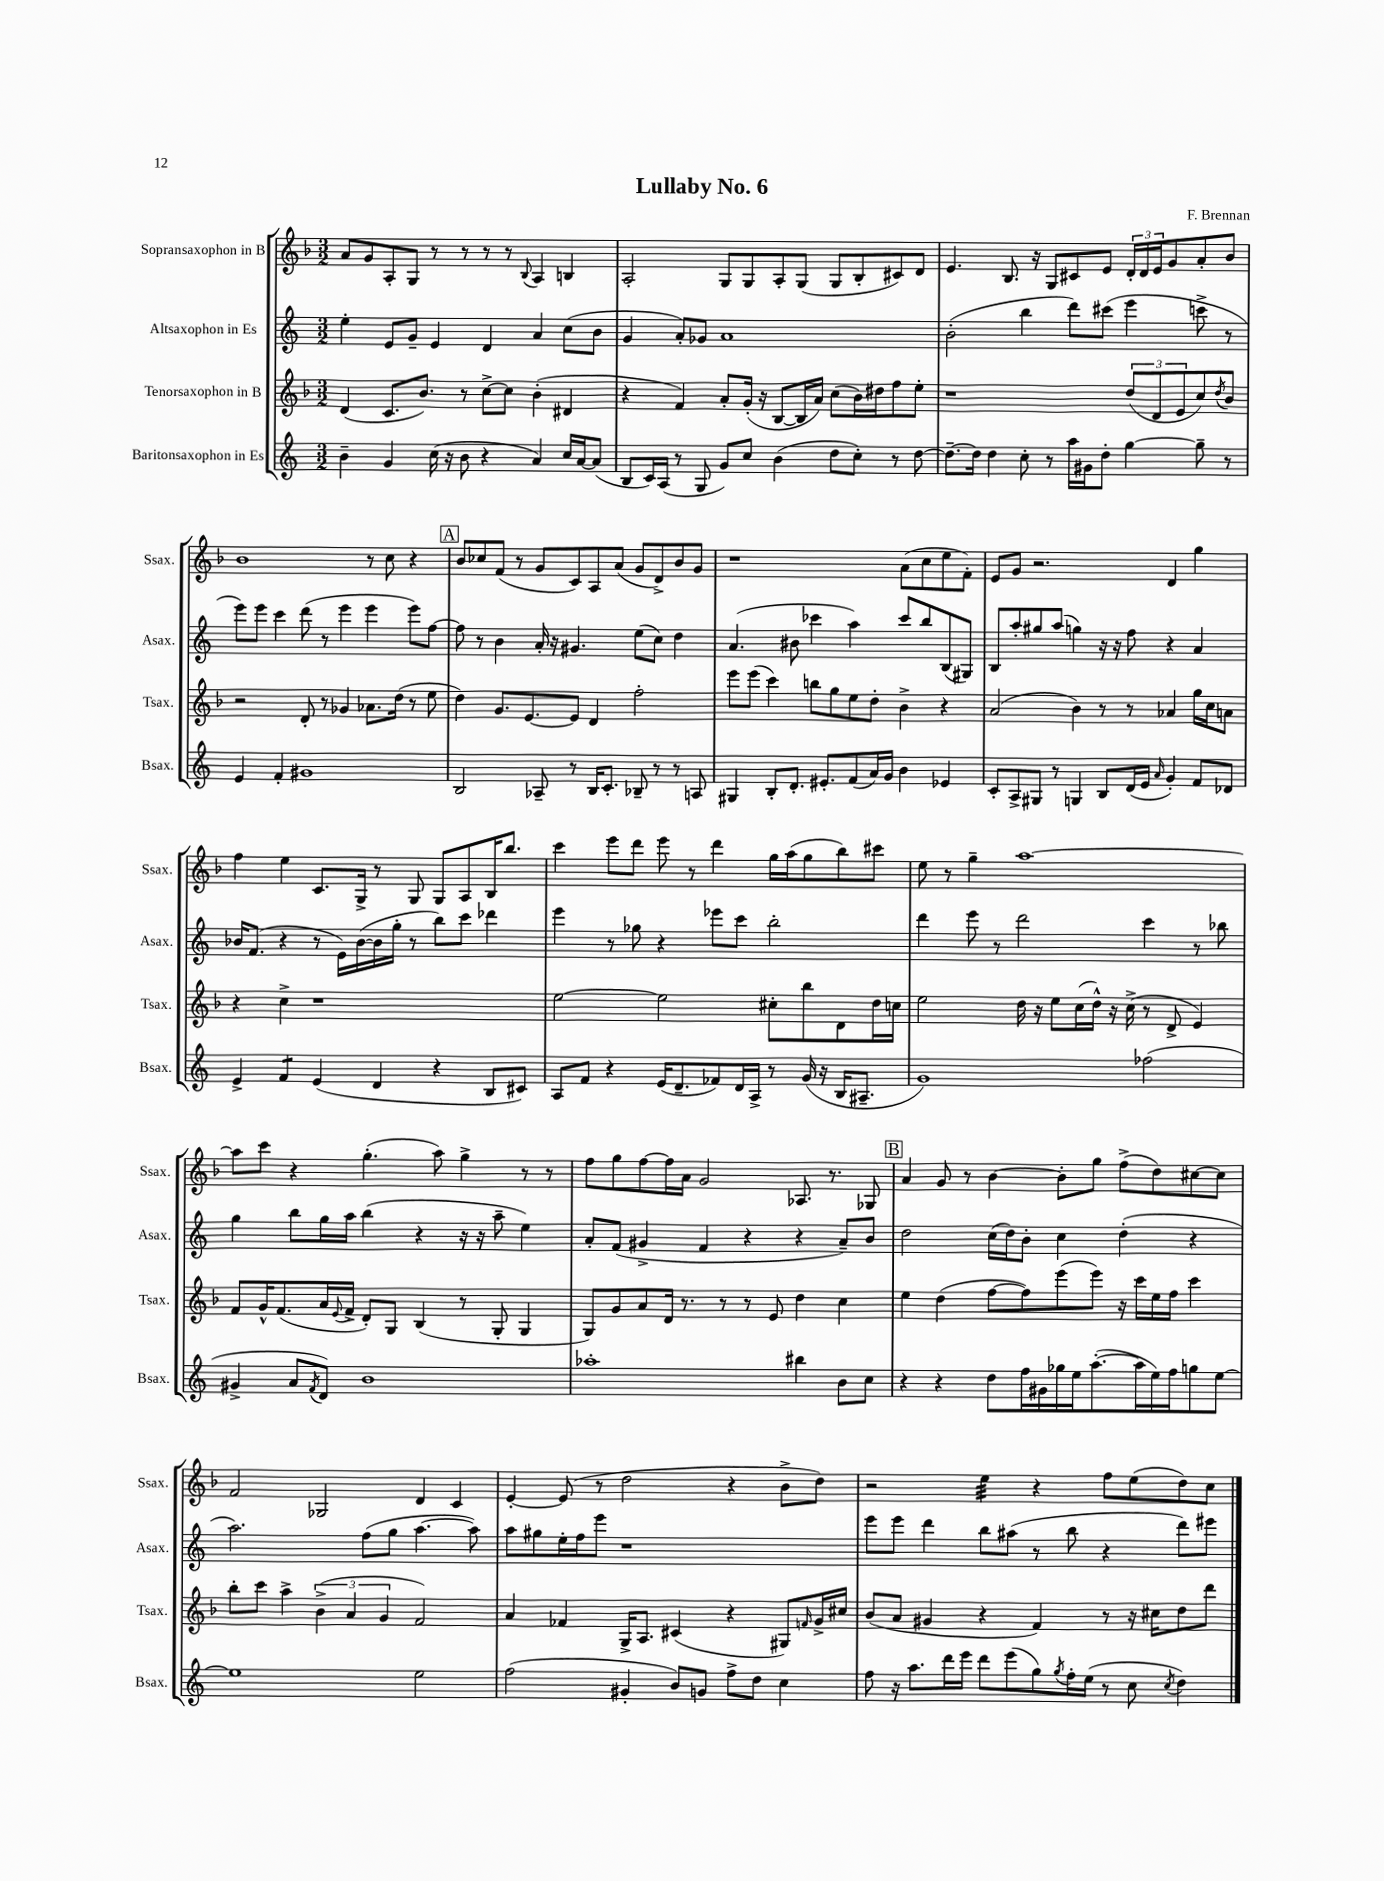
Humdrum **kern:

**kern	**kern	**kern	**kern
*staff4	*staff3	*staff2	*staff1
*clefG2	*clefG2	*clefG2	*clefG2
*k[]	*k[b-]	*k[]	*k[b-]
*M3/2	*M3/2	*M3/2	*M3/2
4b~\	(4d/	4ee'\	8a/L
.	.	.	8g/
4g/	8.c/L	8e/L	8A'/
.	.	8g~/J	8G/J
.	8.b-/J)	.	.
(16cc\	.	4e/	8r
16r	.	.	.
8b\	8r	.	8r
4r	[8cc^\L	4d/	8r
.	8cc\]J	.	8r
.	.	.	8qqB-/
4a/)	(4b-'\	4a/	4A/
16cc/LL	4d#/	(8cc\L	4B/
[16a/J	.	.	.
(8a/]J	.	8b\J	.
=	=	=	=
8B/L	4r	4g/	2A'/
16c/L)	.	.	.
(16A/JJ	.	.	.
8r	4f/)	8a'/L)	.
8G/	.	8g-/J	.
8g/L)	8a'/L	1a	8G/L
8cc/J	(16g'/Jk	.	8G/
.	16r	.	.
(4b\	[8B-/L	.	8A'/
.	16B-/]L	.	(8G/J
.	16a/JJ)	.	.
8dd\L	(8cc\L	.	8G/L
8cc'\J)	16b-\L)	.	8B-'/
.	16dd#\J	.	.
8r	8ff\	.	8c#/)
[8dd\	8ee'\J	.	8d/J
=	=	=	=
8.dd~\_L	1r	(2b'\	4.e/
16dd\]Jk	.	.	.
4dd\	.	.	.
.	.	.	8.B-/
8cc'\	.	4bb\	.
.	.	.	16r
8r	.	.	8G/L
16aa\LL	.	8ddd\L)	8c#/
16g#\J	.	.	.
8dd'\J	.	(8ccc#\J	8e/J
[4gg\	(12dd/L	4eee\	24d'/LL
.	.	.	24d/
.	12d/	.	24e/J
.	.	.	8g/
.	12e/	.	.
8gg~\]	8cc/)	8ccc^\	8a'/
.	8qdd/	.	.
8r	8b-/J	8r	8b-/J
=	=	=	=
4e/	2r	8eee\L)	1b-
.	.	8eee\J	.
4f'/	.	4ccc\	.
1g#	8d'/	(8ddd\	.
.	8r	8r	.
.	4g-/	4eee\	.
.	8.a-\L	4eee\	8r
.	.	.	8cc\
.	(16dd\Jk	.	.
.	8r	8eee\L)	4r
.	8ee\	[8ff\J	.
=	=	=	=
2B/	4dd\)	8ff\]	8b-/L
.	.	8r	8cc-/
.	8.g/L	4b\	(8f/J
.	.	.	8r
.	[8.e/	.	.
8A-~/	.	16a'/	8g/L
.	.	16r	.
8r	8e/]J	4.g#/	8c/)
16B/LK	4d/	.	8A/
8.c'/J	.	.	.
.	.	.	(8a/J
8B-~/	2ff'\	(8ee\L	8g/L
8r	.	8cc\J)	8d^/)
8r	.	4dd\	8b-/
8A/	.	.	8g/J
=	=	=	=
4G#/	8eee\L	(4.a/	1r
.	(8eee\J	.	.
8B'/L	4ccc\)	.	.
8.d'/J	.	8b#\	.
.	8bb\L	4ccc-\	.
8.e#'/L	.	.	.
.	8gg\	.	.
(8f/	8ee\	4aa\)	.
16a/L)	8dd'\J	.	.
16g/JJ	.	.	.
4b\	4b-^\	8ccc-/L	(8a\L
.	.	8bb/	8cc\
4e-/	4r	(8B/	8ee\
.	.	8G#/J)	8f'\J)
=	=	=	=
8c'/L	(2a/	8B/L	8e/L
8A^/	.	8aa'/	8g/J
8G#/J	.	8gg#/	2.r
8r	.	(8aa/J	.
4G/	4b-\)	4gg\)	.
8B/L	8r	16r	.
.	.	16r	.
(16d/L	8r	8ff\	.
16e/JJ	.	.	.
16qqa/	.	.	.
4g'/)	4a-/	4r	4d/
8f/L	16gg\LL	4a/	4gg\
.	16cc\J	.	.
8d-/J	8a\J	.	.
=	=	=	=
4e^/	4r	16b-/LK	4ff\
.	.	(8.f/J	.
4f/	4cc^\	4r	4ee\
(4e/	1r	8r	8.c/L
.	.	16e\LL)	.
.	.	([16b-\	16G^/Jk
4d/	.	16b-\]	8r
.	.	16gg'\JJ	.
.	.	8r	8G/
4r	.	8bb\L)	8G/L
.	.	8ccc\J	8A/
8B/L	.	4ddd-\	16B-/K
.	.	.	8.bb-/J
8c#/J)	.	.	.
=	=	=	=
8A/L	[2ee\	4eee\	4ccc\
8f/J	.	.	.
4r	.	8r	8eee\L
.	.	8gg-\	8ddd\J
(16e/LK	2ee\]	4r	8eee\
8.d~/	.	.	.
.	.	.	8r
8f-/)	.	8eee-\L	4ddd\
16d/L	.	8ccc\J	.
16A^/JJ	.	.	.
8r	8cc#'\L	2bb'\	16gg\LL
.	.	.	(16aa\J
(16g/	8bb-\	.	8gg\
16r	.	.	.
16B/LK	8d\	.	8bb-\)
8.A#~/J	.	.	.
.	16dd\L	.	8ccc#\J
.	16cc\JJ	.	.
=	=	=	=
1g)	2ee\	4ddd\	8ee\
.	.	.	8r
.	.	8eee\	4gg~\
.	.	8r	.
.	16dd\	2ddd\	[1aa
.	16r	.	.
.	8ee\L	.	.
.	(16cc\L	.	.
.	16dd^^\JJ)	.	.
.	16r	.	.
.	(16cc^\	.	.
(2ff-\	8r	4ccc\	.
.	8d^/	.	.
.	4e/)	8r	.
.	.	8bb-\	.
=	=	=	=
4g#^/	8f/L	4gg\	8aa\]L
.	16g^^/K	.	8ccc\J
.	(8.f/	.	.
8a/L	.	8bb\L	4r
8qf/	.	.	.
8d/J)	16a/L	16gg\L	.
.	8qqe/	.	.
.	16f^/JJ	16aa\JJ	.
1b	8d'/L)	(4bb\	(4.gg'\
.	8G/J	.	.
.	(4B-/	4r	.
.	.	.	8aa\)
.	8r	16r	4gg^\
.	.	16r	.
.	8G'/	8aa~\	.
.	4G/	4ee\)	8r
.	.	.	8r
=	=	=	=
1aa-'	8G/L)	8a'/L	8ff\L
.	8g/	(8f/J	8gg\
.	8a/	4g#^/	[8ff\
.	16d/Jk	.	16ff\]L
.	8.r	.	16a\JJ
.	.	4f/	2g/
.	8r	.	.
.	8r	4r	.
.	8e/	.	.
4bb#\	4dd\	4r	8.A-/
.	.	.	8.r
8b\L	4cc\	8a~/L)	.
8cc\J	.	8b/J	8G-/
=	=	=	=
4r	4ee\	2dd\	4a/
4r	(4dd\	.	8g/
.	.	.	8r
8dd\L	[8ff\L	(16cc\LL	[4b-\
.	.	16dd\J)	.
16ff\L	8ff\])	8b'\J	.
16g#\	.	.	.
16gg-\	(8eee\	4cc\	8b-'\]L
16ee\J	.	.	.
([8.aa'\	8eee\J)	.	8gg\J
.	16r	(4dd'\	(8ff^\L
16aa\]L	16ccc\LL	.	.
16ee\)	16ee\	.	8dd\)
16ff\J	16ff\JJ	.	.
8gg\	4ccc\	4r	[8cc#\
[8ee\J	.	.	8cc#\]J
=	=	=	=
1ee]	8bb-'\L	2.aa\)	2f/
.	8ccc\J	.	.
.	4aa^\	.	.
.	(6b-^\	.	2G-/
.	6a/	.	.
.	.	(8ff\L	.
.	6g/	.	.
.	.	8gg\J	.
2ee\	2f/)	[4.aa\	4d/
.	.	.	4c/
.	.	8aa\])	.
=	=	=	=
(2ff\	4a/	8aa\L	[4e'/
.	.	8gg#\	.
.	4f-/	16ee'\L	(8e/]
.	.	16ff\J	.
.	.	8eee\J	8r
4g#'/	16G^/LK	1r	2dd\
.	8.A/J	.	.
8b/L)	(4c#/	.	.
8g/J	.	.	.
8ff^\L	4r	.	4r
8dd\J	.	.	.
4cc\	8G#/L)	.	8b-^\L
.	16qqf/	.	.
.	16g^/L	.	8dd\J)
.	16cc#/JJ	.	.
=	=	=	=
8ff\	(8b-/L	8eee\L	2r
16r	8a/J	8eee\J	.
8.aa\L	.	.	.
.	4g#/	4ddd\	.
16ddd\L	.	.	.
16eee\JJ	.	.	.
8ddd\L	4r	8bb\L	4ee\
(8eee\	.	(8aa#\J	.
8gg\)	4f/)	8r	4r
8qgg/	.	.	.
16ff'\L	.	8bb\	.
(16ee\JJ	.	.	.
8r	8r	4r	8ff\L
8cc\	16r	.	(8ee\
.	16cc#\LK	.	.
8qcc/	.	.	.
4dd\)	8dd\	8ddd\L)	8dd\)
.	8ddd\J	8eee#\J	8cc\J
==	==	==	==
*-	*-	*-	*-
